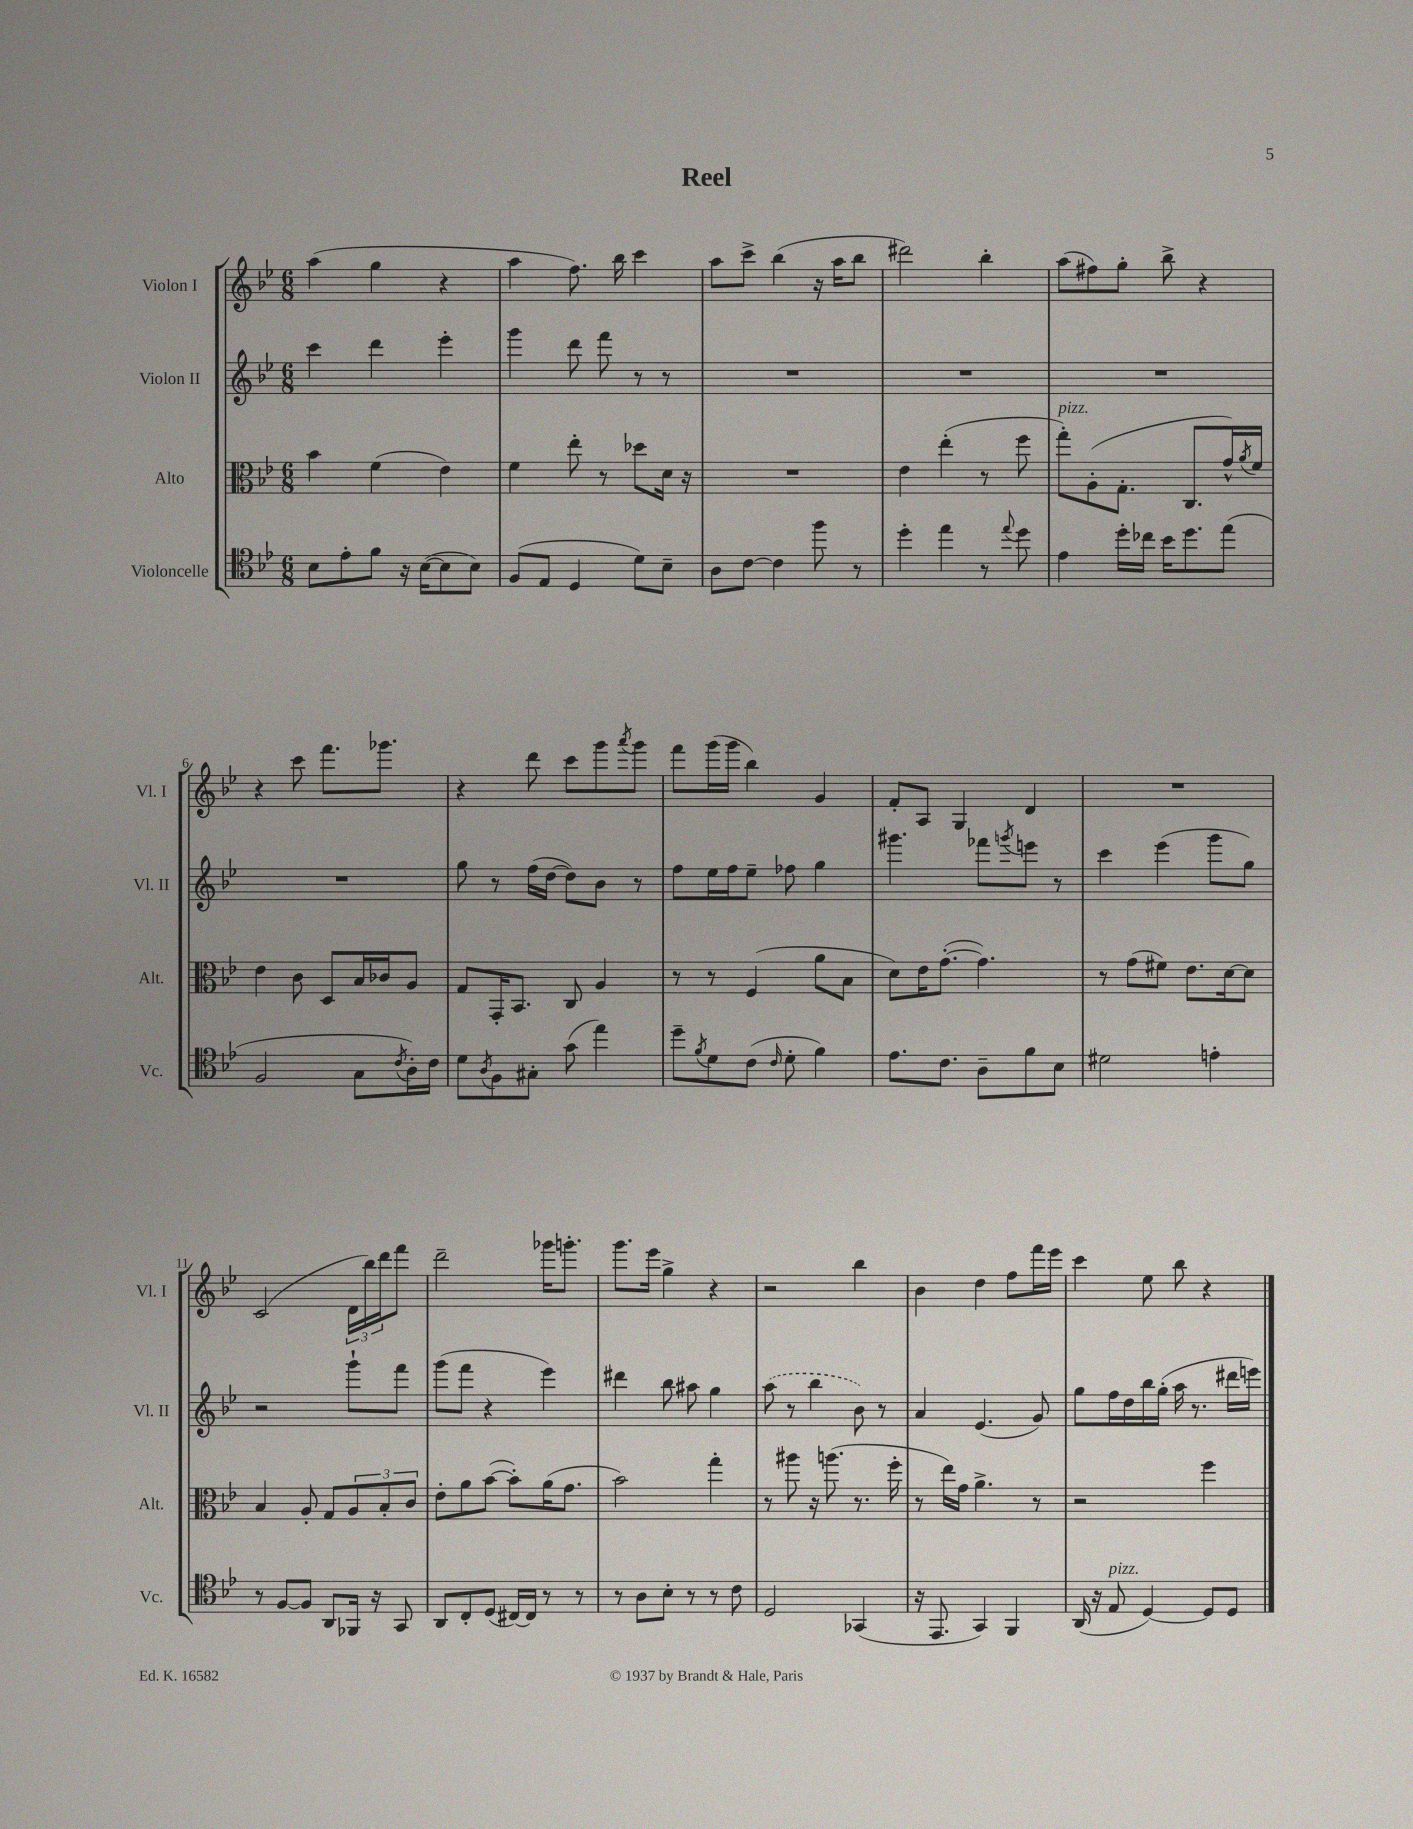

**kern	**kern	**kern	**kern
*part4	*part3	*part2	*part1
*staff4	*staff3	*staff2	*staff1
*I"Violoncelle	*I"Alto	*I"Violon II	*I"Violon I
*I'Vc.	*I'Alt.	*I'Vl. II	*I'Vl. I
*clefC4	*clefC3	*clefG2	*clefG2
*k[b-e-]	*k[b-e-]	*k[b-e-]	*k[b-e-]
*M6/8	*M6/8	*M6/8	*M6/8
=1	=1	=1	=1
8B-\L	4b-\	4ccc\	(4aa\
8e-'\	.	.	.
8f\J	(4f\	4ddd\	4gg\
16r	.	.	.
([16B-\KL	.	.	.
8B-\]	4e-\)	4eee-'\	4r
8B-\J)	.	.	.
=2	=2	=2	=2
(8F/L	4f\	4ggg\	4aa\
8E-/J	.	.	.
4D/	8ee-'\	8ddd\	8.ff\)
.	8r	8fff\	.
.	.	.	16bb-\
8d\L)	8dd-X\L	8r	4ccc\
8B-~\J	16d\Jk	8r	.
.	16r	.	.
=3	=3	=3	=3
8A\L	2.r	2.r	8aa\L
[8c\J	.	.	8ccc^\J
4c\]	.	.	(4bb-\
8ff\	.	.	16r
.	.	.	16aa\KL
8r	.	.	8bb-\J
=4	=4	=4	=4
4dd'\	4e-\	2.r	2ddd#X\)
4ee-\	(4ee-'\	.	.
8r	8r	.	4bb-'\
8qqee-/	.	.	.
8dd\	8ff\	.	.
=5	=5	=5	=5
!	!LO:TX:a:i:t=pizz.	!	!
4e-\	8gg'\L)	2.r	(8aa\L
.	(8A'\	.	8ff#X\)
16dd'\LL	8.G'\J	.	8gg'\J
16cc-X\JJ	.	.	.
16b-\KL	.	.	8bb-^\
8.dd\	8.C/L	.	.
.	.	.	4r
(8ee-\J	16g^^/L)	.	.
.	8qa/	.	.
.	16f/JJ	.	.
!!LO:LB:g=z
=6	=6	=6	=6
2F/	4e-\	2.r	4r
.	8c\	.	8ccc\
.	8D/L	.	8.fff\L
8G\L	16B-/L	.	.
.	16c-X/J	.	8.ggg-X\J
8qc/	.	.	.
16A'\L)	8A/J	.	.
16c\JJ	.	.	.
=7	=7	=7	=7
8d\L	8G/L	8gg\	4r
8qA/	.	.	.
8F\	16GG'/K	8r	.
.	8.BB-/J	.	.
8G#X'\J	.	(16ff\LL	8ddd\
.	.	[16dd\JJ	.
(8g\	8C/	8dd\L])	8ccc\L
4ee-\)	4A/	8b-\J	8ggg\
.	.	.	8qaaa/
.	.	8r	8ggg\J
=8	=8	=8	=8
8dd~\L	8r	8ff\L	8fff\L
8qf/	.	.	.
8d\	8r	16ee-\L	(16ggg\L
.	.	16ff\J	16ggg\JJ
(8c\J	(4F/	8ee-~\J	4bb-\)
16qqc/	.	.	.
8d'\	.	8ff-X\	.
4f\)	8a\L	4gg\	4g/
.	8B-\J	.	.
=9	=9	=9	=9
8.e-\L	8d\L)	4.ggg#X\	8f'/L
.	16e-\K	.	8A/J
8.c\J	([8.g'\J	.	.
.	.	.	4G/
8A~\L	4.g\])	8fff-X\L	.
.	.	8qgggn/	.
8f\	.	8eeen\J	4d/
8B-\J	.	8r	.
=10	=10	=10	=10
2d#X\	8r	4ccc\	2.r
.	(8g\L	.	.
.	8f#X\J)	(4eee-\	.
.	8.e-\L	.	.
4en'\	.	8ggg\L	.
.	[16d\k	.	.
.	8d\J]	8gg\J)	.
!!LO:LB:g=z
=11	=11	=11	=11
8r	4B-/	2r	(2c/
[8F/L	.	.	.
8F/J]	8A'/	.	.
8AA/L	8G/L	.	.
16FF-X/Jk	12A/	8ggg`\L	24d\LL
.	.	.	24bb-\)
16r	.	.	.
.	12B-'/	.	24ddd\J
8GG/	.	8fff\J	8fff\J
.	12c/J	.	.
=12	=12	=12	=12
8AA/L	8e-'\L	(8ggg\L	2ddd~\
8C'/	8a\	8fff\J	.
(8D/J	([8b-\J	4r	.
[16C#X/LL)	8b-'\L])	.	.
16C#/JJ]	.	.	.
8r	(16a\K	4eee-\)	16ggg-X\KL
.	8.g\J	.	8.gggn'\J
8r	.	.	.
=13	=13	=13	=13
8r	2b-\)	4ddd#X\	8.ggg\L
8A\L	.	.	.
.	.	.	16eee-\Jk
8B-'\J	.	8bb-\	4gg^\
8r	.	8aa#X\	.
8r	4gg'\	4gg\	4r
8c\	.	.	.
=14	=14	=14	=14
2D/	8r	(8aa\	2r
.	8aa#X\	8r	.
.	16r	4bb-\	.
.	(8.aan\	.	.
(4GG-X/	8.r	8b-\)	4bb-\
.	.	8r	.
.	16ff'\	.	.
=15	=15	=15	=15
16r	8r	4a/	4b-\
8.EE-/	.	.	.
.	16ee-\LL)	.	.
.	16g\JJ	.	.
4GG/)	4.a^\	(4.e-/	4dd\
4FF/	.	.	8ff\L
.	8r	8g/)	16fff\L
.	.	.	16eee-\JJ
=16	=16	=16	=16
(16AA/	2r	8gg\L	4ccc\
16r	.	.	.
!LO:TX:a:i:t=pizz.	!	!	!
8E-/	.	16ff\L	.
.	.	16dd\	.
[4D/)	.	16bb-\	8ee-\
.	.	(16gg'\JJ	.
.	.	16aa\	8bb-\
.	.	8.r	.
8D/L]	4ff\	.	4r
8D/J	.	16ddd#X\LL	.
.	.	16eeen\JJ)	.
==	==	==	==
*-	*-	*-	*-
